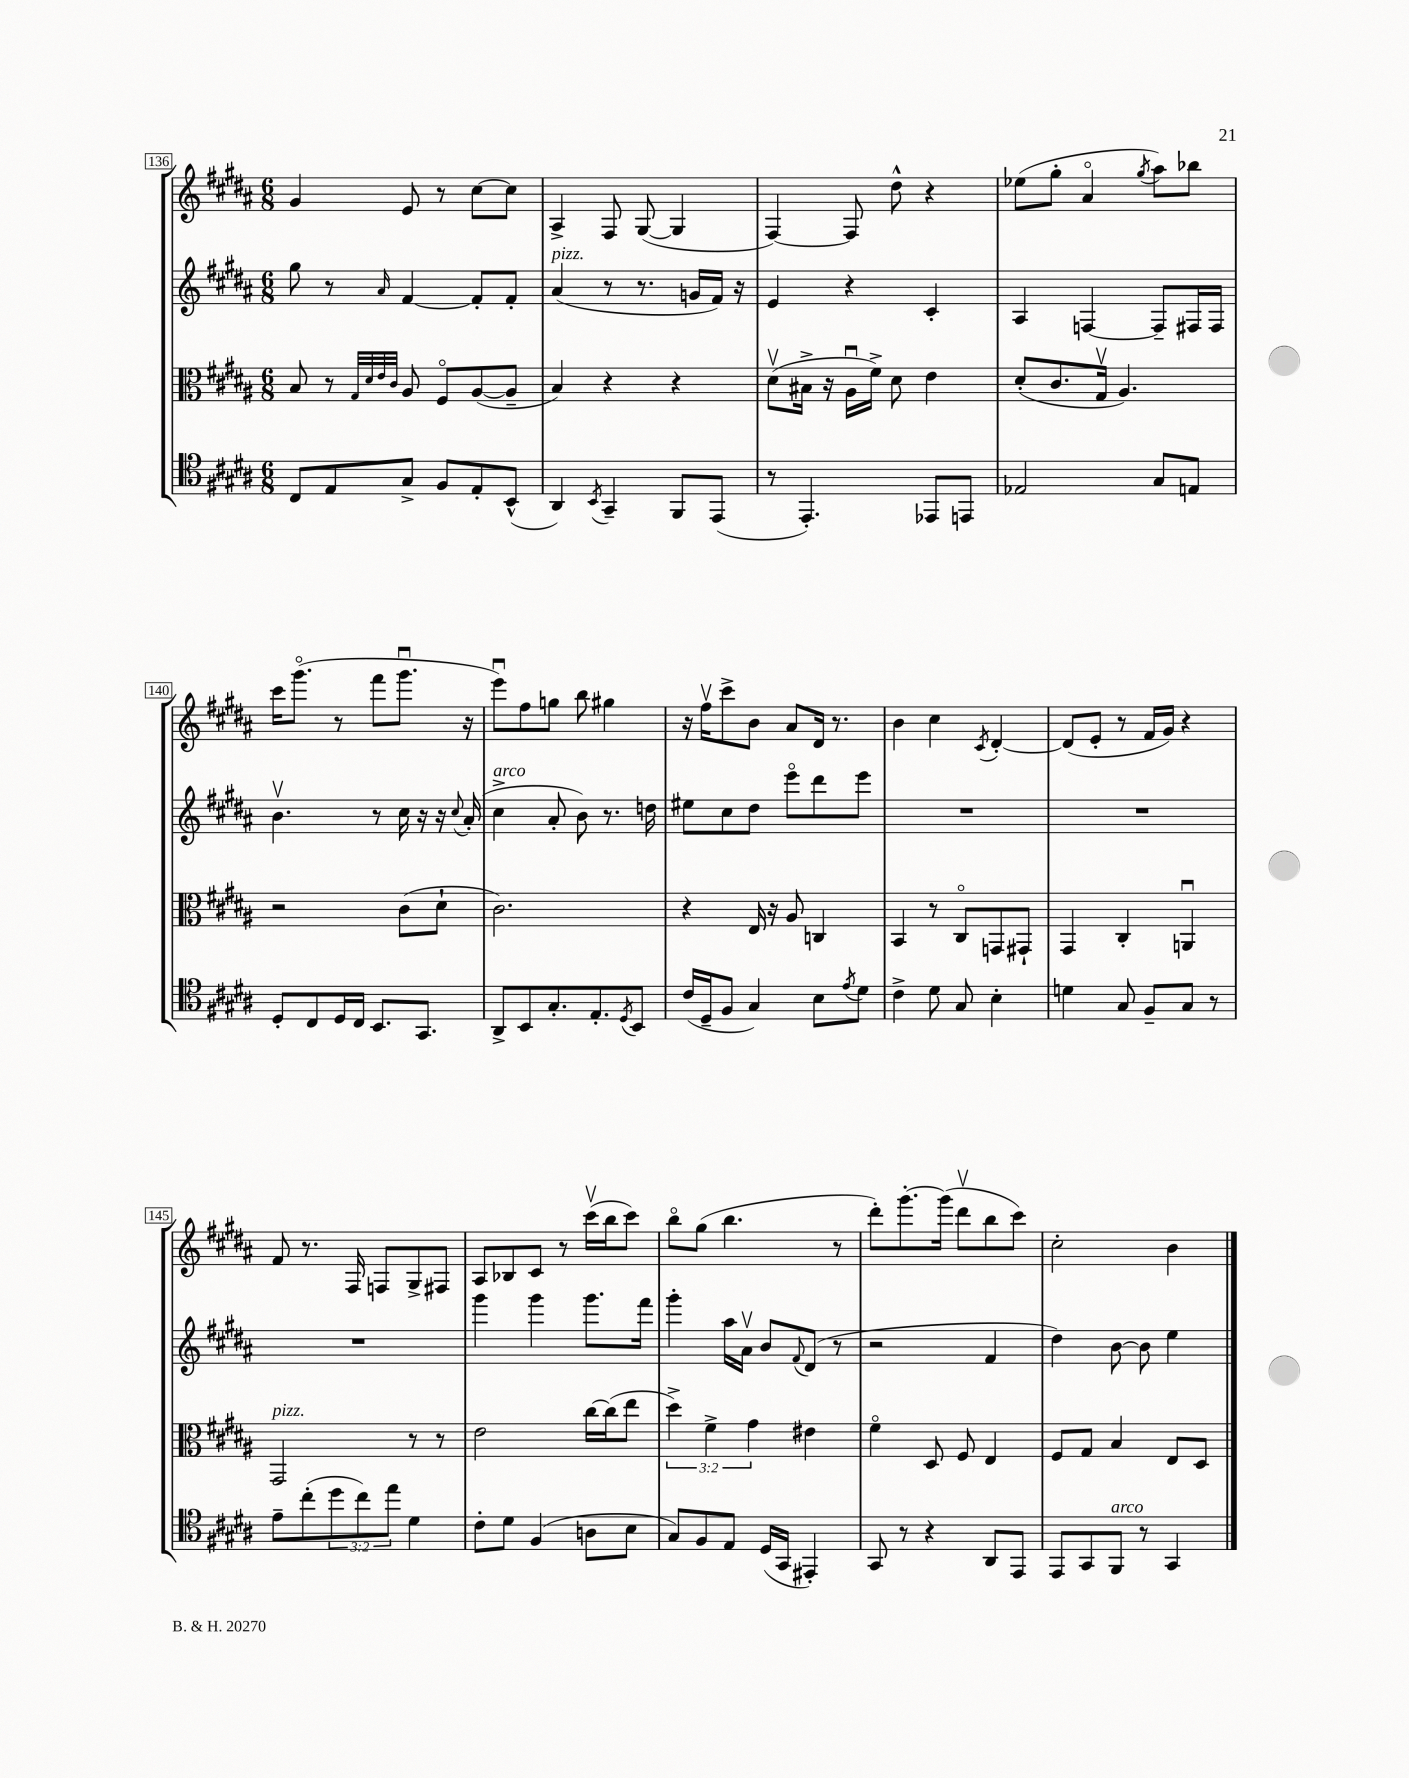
<<
\new StaffGroup <<
\new Staff = "s0" {
    \clef treble \key b \major \numericTimeSignature \time 6/8
    gis'4 e'8 r8 cis''8~ cis''8 |
    ais4-> fis8 gis8~( gis4 |
    fis4~) fis8 dis''8-^ r4 |
    ees''8( gis''8-. ais'4\flageolet \acciaccatura { gis''8 } ais''8) bes''8 |
    cis'''16 gis'''8.\flageolet( r8 fis'''8 gis'''8.\downbow r16 |
    e'''8\downbow) fis''8 g''8 b''8 gis''4 |
    r16 fis''16\upbow cis'''8-> b'8 ais'8 dis'16 r8. |
    b'4 cis''4 \acciaccatura { cis'8 } dis'4~-. |
    dis'8( e'8-. r8 fis'16 gis'16) r4 |
    fis'8 r8. fis16 f8 gis8-> fis8 |
    ais8 bes8 cis'8 r8 cis'''16\upbow( b''16 cis'''8) |
    b''8\flageolet gis''8( b''4. r8 |
    dis'''8-.) gis'''8.~-. gis'''16( dis'''8\upbow b''8 cis'''8) |
    cis''2-. b'4 \bar "|." |
}
\new Staff = "s1" {
    \clef treble \key b \major \numericTimeSignature \time 6/8
    gis''8 r8 \grace { ais'16 } fis'4~ fis'8-. fis'8-. |
    ais'4^\markup { \italic "pizz." }( r8 r8. g'16 fis'16) r16 |
    e'4 r4 cis'4-. |
    ais4 f4~ f8-- fis16 fis16 |
    b'4.\upbow r8 cis''16 r16 r16 \appoggiatura { cis''8 } ais'16-.( |
    cis''4->^\markup { \italic "arco" } ais'8-. b'8) r8. d''16 |
    eis''8 cis''8 dis''8 e'''8\flageolet dis'''8 e'''8 |
    R2. |
    R2. |
    R2. |
    gis'''4 gis'''4 gis'''8. fis'''16 |
    gis'''4-. ais''16 ais'16\upbow b'8 \appoggiatura { fis'8 } dis'8( r8 |
    r2 fis'4 |
    dis''4) b'8~ b'8 e''4 \bar "|." |
}
\new Staff = "s2" {
    \clef alto \key b \major \numericTimeSignature \time 6/8 \override Staff.TupletNumber.text = #tuplet-number::calc-fraction-text
    b8 r8 \grace { gis32 dis'32 e'32 cis'32 } ais8 fis8\flageolet ais8~( ais8-- |
    b4) r4 r4 |
    dis'8\upbow( bis16-> r16 ais16\downbow fis'16->) dis'8 e'4 |
    dis'8-.( cis'8. gis16\upbow ais4.) |
    r2 cis'8( dis'8-! |
    cis'2.) |
    r4 e16 r16 ais8 c4 |
    b,4 r8 cis8\flageolet g,8 gis,8-! |
    gis,4 cis4-. a,4\downbow |
    gis,2^\markup { \italic "pizz." } r8 r8 |
    e'2 cis''16~ cis''16( e''8 |
    \tuplet 3/2 { dis''4->) fis'4-> gis'4 } eis'4 |
    fis'4\flageolet dis8 fis8 e4 |
    fis8 gis8 b4 e8 dis8 \bar "|." |
}
\new Staff = "s3" {
    \clef tenor \key b \major \numericTimeSignature \time 6/8 \override Staff.TupletNumber.text = #tuplet-number::calc-fraction-text
    cis8 e8 gis8-> fis8 e8-. b,8-^( |
    ais,4) \acciaccatura { b,8 } gis,4-- fis,8 e,8( |
    r8 e,4.-.) ees,8 e,8 |
    ees2 gis8 e8 |
    dis8-. cis8 dis16 cis16 b,8. gis,8. |
    ais,8-> b,8 gis8.-. e8.-. \acciaccatura { dis8 } b,8 |
    cis'16( dis16-- fis8 gis4) b8 \acciaccatura { e'8 } dis'8 |
    cis'4-> dis'8 gis8 b4-. |
    d'4 gis8 fis8-- gis8 r8 |
    e'8-- cis''8-.( \tuplet 3/2 { dis''8 cis''8) e''8 } dis'4 |
    cis'8-. dis'8 fis4( a8 b8 |
    gis8) fis8 e8 dis16( gis,16 eis,4-.) |
    gis,8 r8 r4 ais,8 e,8 |
    e,8 gis,8 fis,8^\markup { \italic "arco" } r8 gis,4 \bar "|." |
}
>>
>>
\layout { \context { \Score currentBarNumber = #136 \override BarNumber.stencil = #(make-stencil-boxer 0.1 0.3 ly:text-interface::print) } }
